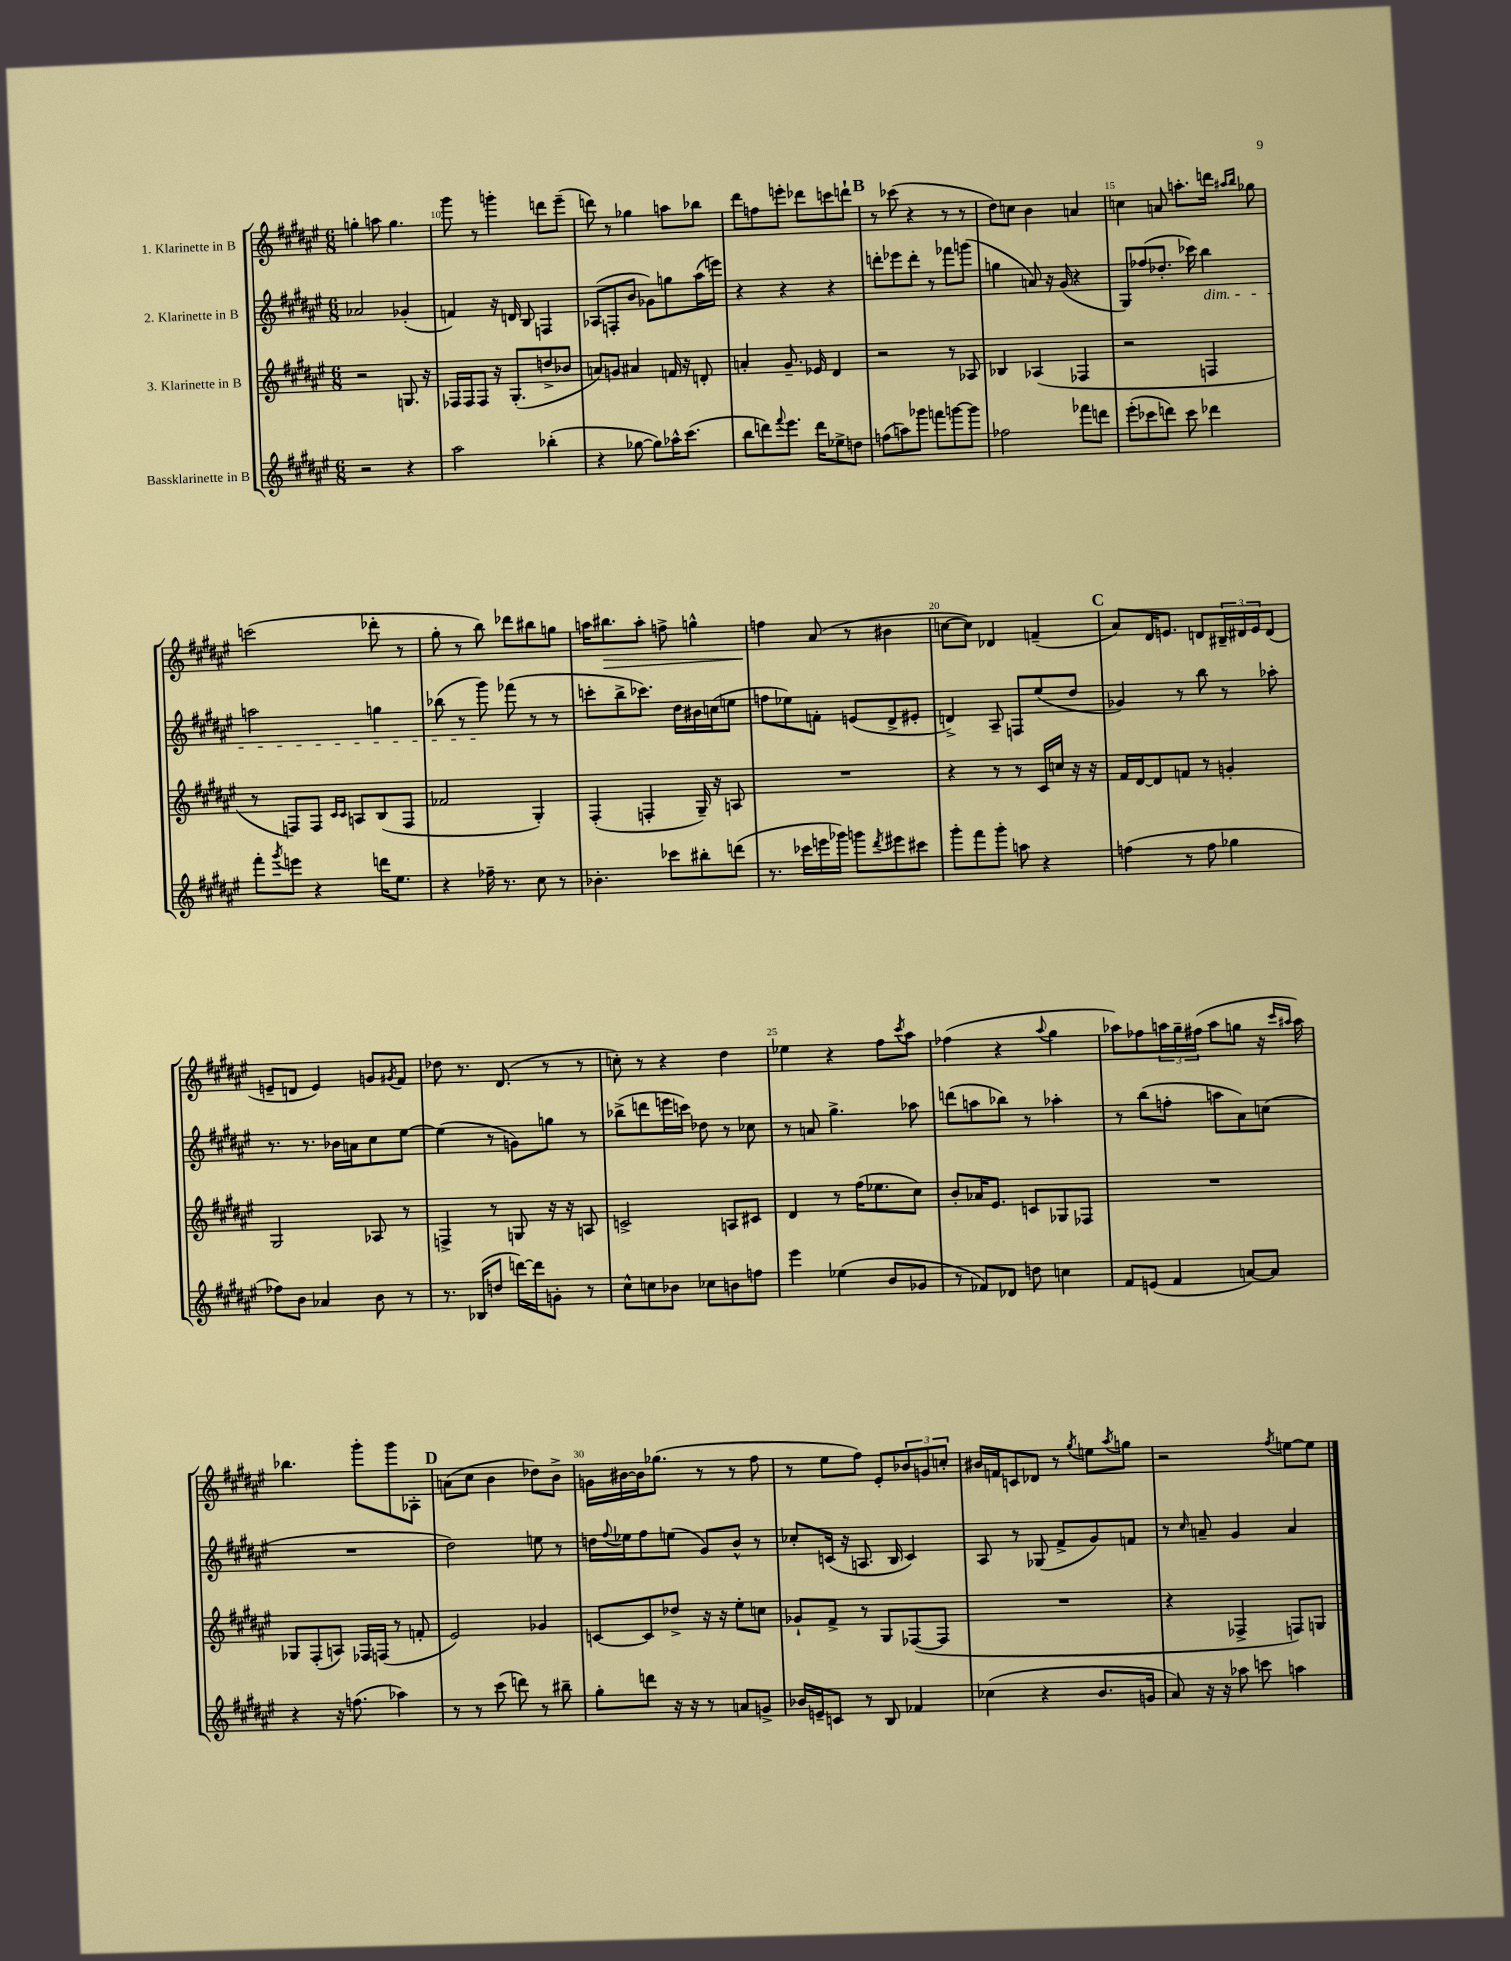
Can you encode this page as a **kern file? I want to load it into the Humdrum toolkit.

**kern	**kern	**kern	**kern	**dynam
*part4	*part3	*part2	*part1	*part1
*staff4	*staff3	*staff2	*staff1	*staff1
*I"Bassklarinette in B	*I"3. Klarinette in B	*I"2. Klarinette in B	*I"1. Klarinette in B	*
*clefG2	*clefG2	*clefG2	*clefG2	*
*k[f#c#g#d#a#e#]	*k[f#c#g#d#a#e#]	*k[f#c#g#d#a#e#]	*k[f#c#g#d#a#e#]	*
*M6/8	*M6/8	*M6/8	*M6/8	*
=9	=9	=9	=9	=9
2r	2r	2a-X/	4ggn'\	.
.	.	.	8aan\	.
.	.	.	4.gg\	.
4r	8.Gn/	(4g-X'/	.	.
.	16r	.	.	.
=10	=10	=10	=10	=10
2aa#\	16F-X/LL	4fn/)	8ggg#\	.
.	16F-/J	.	.	.
.	8F-/J	.	8r	.
.	16r	16r	4gggn'\	.
.	(8.G#'/L	16dn/	.	.
.	.	8B/	.	.
(4bb-X'\	8ddn^/	4Fn/	8dddn\L	.
.	8b-X/J	.	(8eee#~\J	.
=11	=11	=11	=11	=11
4r	8an/L)	(8A-X/L	8dddn\)	.
.	8gn/J	8Fn'/	8r	.
[8gg-X\	4a#X/	8b/J	4gg-X\	.
8gg-\L])	.	8g-X\L)	.	.
16aa-X^^\K	16fn/	8ggn\	8aan\L	.
(8.ccc#\J	16r	.	.	.
.	8dn'/	(16aa#\L	8bb-X\J	.
.	.	16eeen\JJ)	.	.
=12	=12	=12	=12	=12
8bb\L	4an'/	4r	8ddd#\L	.
8dddn\)	.	.	8ffn\	.
8qqfff#/	.	.	.	.
8.eee#\J	8.g#~/	4r	8eeen'\J	.
.	.	.	8ddd-X\L	.
16ddd\KL	16e-X/	.	.	.
8ee-X^\	4d#/	4r	8cccn\	.
8ddn\J	.	.	8dddn`\J	.
!!LO:REH:place=s1:t=B
=13	=13	=13	=13	=13
(8ffn\L	2r	8dddn'\L	8r	.
8aan\)	.	8eee-X\	(8ccc-X\	.
8ggg-X\J	.	8ddd'\J	4r	.
8fffn\L	.	8r	.	.
[8gggn\	8r	8fff-X\L	8r	.
8ggg\J]	8A-X/	(8gggn\J	8r	.
=14	=14	=14	=14	=14
2ff-X\	4B-X/	4ggn\	8dd#\L)	.
.	.	.	8ccn\J	.
.	(4A-X/	8an/)	4b\	.
.	.	16r	.	.
.	.	(16g#/	.	.
8fff-X\L	4F-X/	4r	4an/	.
8dddn\J	.	.	.	.
=15	=15	=15	=15	=15
(8eee#'\L	2r	8G#/L)	4ccn\	.
8ccc-X\	.	(8ff-X/	.	.
8dddn\J)	.	8.dd-X'/J	8an/	.
8ccc-\	.	.	8.aan'\L	.
.	.	16ccc-X\)	.	.
!	!	!LO:TX:b:i:t=dim.	!	!
4ddd-X\	4Fn/	4bb\	.	.
.	.	.	16dddn\Jk	.
.	.	.	16qqaa#X/LL	.
.	.	.	16qqbb/JJ	.
.	.	.	8gg-X\	.
!!LO:LB:g=z
=16	=16	=16	=16	=16
8fff#'\L	8r	2aan\	(2cccn\	.
8qggg#/	.	.	.	.
8eeen\J	8Fn/L)	.	.	.
4r	8F/J	.	.	.
.	16qqc#/LL	.	.	.
.	16qqc#/JJ	.	.	.
.	8An/L	.	.	.
16dddn\KL	(8B/	4ggn\	8ddd-X'\	.
8.ee#\J	.	.	.	.
.	8F/J	.	8r	.
=17	=17	=17	=17	=17
4r	2f-X/	(8bb-X\	8gg#'\	.
.	.	8r	8r	.
16ff-X~\	.	8ggg#\)	8bb\)	.
8.r	.	.	.	.
.	.	(8fff-X\	8ddd-X\L	.
8cc#\	4G#'/)	8r	8bb#X\	.
8r	.	8r	8ggn\J	.
=18	=18	=18	=18	=18
4.b-X'\	(4F#'/	8cccn'\L	16aan\KL	.
!	!	!	!	!LO:HP:b
.	.	.	8.bb#X\	>
.	.	8bb^\	.	.
.	4Fn'/	8.ccc-X\J)	8aa'\J	.
8ccc-X\L	.	.	8ffn^\	.
.	.	16dd#\LL	.	.
8bb#X'\	16G#~/)	16b#X\	4ggn^^\	.
.	16r	(16ccn\J	.	.
(8dddn\J	8An/	8een\J	.	.
=19	=19	=19	=19	=19
8.r	2.r	8ffn\L	4ffn\	.
.	.	8ee-X\)	.	.
16ccc-X\LL	.	.	.	.
16eeen\	.	8fn'\J	(8a#/	]
16ggg-X\JJ)	.	.	.	.
8gggn\L	.	(8en/L	8r	.
8qddd#/	.	.	.	.
8eee#X\	.	8d#^/	4b#X\	.
8ccc#X\J	.	8e#X'/J	.	.
=20	=20	=20	=20	=20
8ggg#'\L	4r	4dn^/)	[8ccn\L	.
8fff#\	.	.	8cc\J])	.
8ggg#'\J	8r	8A#~/	4d-X/	.
8aan\	8r	8Fn/L	.	.
4r	16c#/LL	(8ee#/	(4fn~/	.
.	16ccn/JJ	.	.	.
.	16r	8dd#/J	.	.
.	16r	.	.	.
!!LO:REH:place=s1:t=C
=21	=21	=21	=21	=21
(4ffn\	16f#/LL	4g-X/)	8a#/L)	.
.	[16d#/J	.	.	.
.	8d#/]	.	16d#/K	.
.	.	.	8.en/J	.
8r	8fn/J	8r	.	.
8ff\	8r	8bb\	8dn/L	.
4gg-X\	4gn'/	8r	24B#X~/L	.
.	.	.	24d#X/	.
.	.	.	24e/J	.
.	.	8aa-X'\	(8d#/J	.
!!LO:LB:g=z
=22	=22	=22	=22	=22
8ff-X\L)	2G#/	8.r	8en~/L	.
8b\J	.	.	8dn/J	.
.	.	8.r	.	.
4a-X/	.	.	4e/)	.
.	.	16b-X\LL	.	.
.	.	16an\J	.	.
8b\	8A-X/	8cc#\	8gn/L	.
.	.	.	8qg#X/	.
8r	8r	[8ee#\J	8f#/J	.
=23	=23	=23	=23	=23
8.r	4Fn^/	(4ee#\]	8dd-X\	.
.	.	.	8.r	.
(16B-X/KL	.	.	.	.
8ddn/J	8r	8r	.	.
.	.	.	(8.d#/	.
[16dddn\LL)	8Gn/	8gn\L)	.	.
16ddd\J]	.	.	.	.
8gn'\J	16r	8ggn\J	8r	.
.	16r	.	.	.
8r	8An/	8r	8r	.
=24	=24	=24	=24	=24
8cc#^^\L	2cn^/	(8bb-X^\L	8ccn'\)	.
8ccn\	.	8dddn\	8r	.
8b-X\J	.	16eeen\L	4r	.
.	.	16cccn\JJ)	.	.
8cc-X\L	.	8dd-X\	.	.
8bn\	8An/L	8r	4dd#\	.
8ffn\J	8c#X/J	8cc-X\	.	.
=25	=25	=25	=25	=25
4eee#\	4d#/	8r	4ee-X\	.
.	.	8an/	.	.
(4ee-X\	8r	4.gg#^\	4r	.
.	(16ff#\KL	.	.	.
.	8.ee-X\	.	.	.
8b/L	.	.	8ff#\L	.
.	.	.	8qccc#/	.
8g-X/J	8cc#\J)	8aa-X\	8aa#\J	.
=26	=26	=26	=26	=26
8r	8b'/L	(8dddn\L	(4ff-X\	.
8f-X/L)	16a-X/K	8aan\	.	.
.	8.e#/J	.	.	.
8d-X/J	.	8bb-X\J)	4r	.
8ddn\	8cn/L	8r	.	.
.	.	.	8qqaa#/	.
4ccn\	8G-X/	4aa-X'\	4gg#\	.
.	8F-X/J	.	.	.
=27	=27	=27	=27	=27
8f#/L	2.r	8r	8aa-X\L)	.
(8en/J	.	(8bb\L	8ff-X\	.
4f#/	.	8ffn'\J	24aan\L	.
.	.	.	24gg#~\	.
.	.	.	(24ff#X\JJ	.
.	.	8aan\L	8aa\L	.
[8an/L)	.	8a#\)	8ggn\J	.
8a/J]	.	(8ccn\J	16r	.
.	.	.	16qqccc#/LL	.
.	.	.	16qqaa#X/JJ	.
.	.	.	16aa#\)	.
!!LO:LB:g=z
=28	=28	=28	=28	=28
4r	8G-X/L	2.r	4.bb-X\	.
.	(8F#'/	.	.	.
16r	8An/J)	.	.	.
(8.ffn\	.	.	.	.
.	16F-X/LL	.	8ggg#'\L	.
.	(16Fn/JJ	.	.	.
4aa-X\)	8r	.	8ggg#\	.
.	8fn'/	.	8A-X'\J	.
!!LO:REH:place=s1:t=D
=29	=29	=29	=29	=29
8r	2e#/)	2dd#\)	(8an\L	.
8r	.	.	8cc#\J	.
(8ccc#\	.	.	4b\	.
8dddn\)	.	.	.	.
8r	4g-X/	8een\	8dd-X\L)	.
8bb#X~\	.	8r	8b^\J	.
=30	=30	=30	=30	=30
8gg#'\L	[8cn/L	16ddn\LL	16gn\LL	.
.	.	8qqff#/	.	.
.	.	16ee-X\J	[16b#X\	.
8dddn\J	8c/]	8ff#\	16b#\J]	.
.	.	.	(8.gg-X\J	.
16r	8dd-X^/J	(8een\J	.	.
16r	.	.	.	.
8r	16r	8g#/L)	8r	.
.	16r	.	.	.
8an/L	8ee#'\L	8b^^/J	8r	.
8gn^/J	8ccn\J	8r	8ff#\	.
=31	=31	=31	=31	=31
16b-X/LL	8g-X`/L	8cc-X'/L	8r	.
16en~/J	.	.	.	.
8cn/J	8f#^/J	(16cn/Jk	8ee#\L	.
.	.	16r	.	.
8r	8r	8.An/	8ff#\J)	.
8B/	8G#/L	.	8e#'/L	.
.	.	16B/	.	.
4f-X/	([8F-X/	4c/)	12b-X/	.
.	.	.	12gn/	.
.	8F-/J]	.	.	.
.	.	.	12ccn'/J	.
=32	=32	=32	=32	=32
(4cc-X\	2.r	8A#/	16b#X/LL	.
.	.	.	16fn/J	.
.	.	8r	8cn/	.
4r	.	(8G-X/	8d-X/J	.
.	.	8f#^/L	8r	.
.	.	.	8qgg#/	.
8.b/L	.	8g#/)	8een\L	.
.	.	.	8qaa#/	.
.	.	8fn/J	8ggn\J	.
16gn/Jk	.	.	.	.
=33	=33	=33	=33	=33
8a#/)	4r	8r	2r	.
.	.	16qqcc#/	.	.
16r	.	8an~/	.	.
16r	.	.	.	.
8aa-X\	4F-X^/	4g#/	.	.
8cccn\	.	.	.	.
.	.	.	8qff#/	.
4aan\	8Fn/L)	4a/	[8een\L	.
.	8Gn/J	.	8ee\J]	.
==	==	==	==	==
*-	*-	*-	*-	*-
